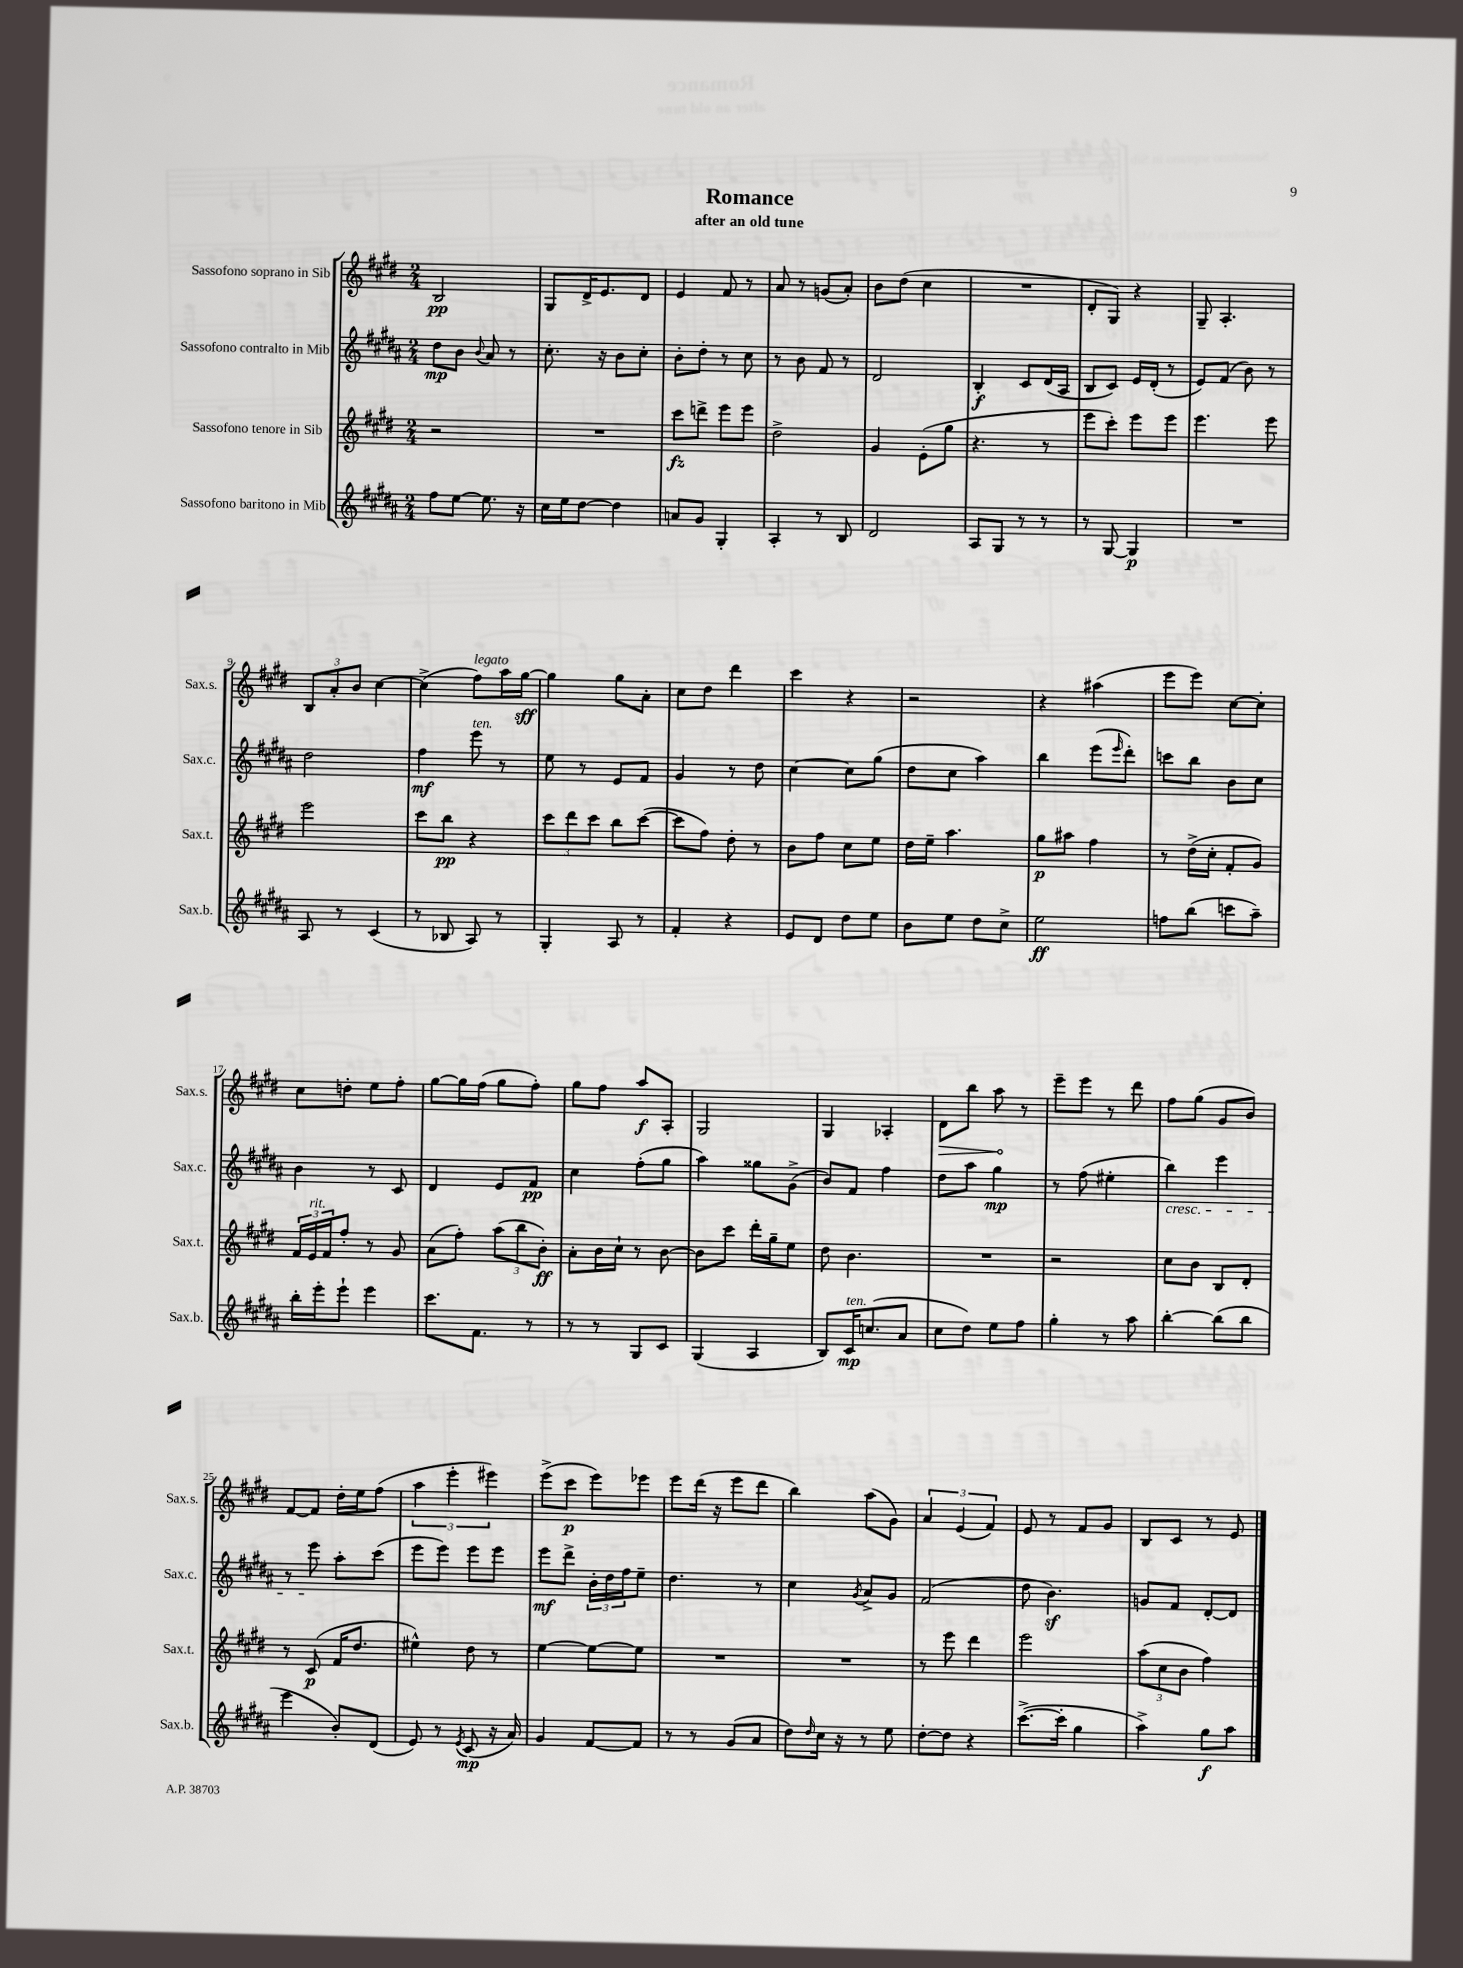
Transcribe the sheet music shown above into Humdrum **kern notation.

**kern	**dynam	**kern	**dynam	**kern	**dynam	**kern	**dynam
*part4	*part4	*part3	*part3	*part2	*part2	*part1	*part1
*staff4	*staff4	*staff3	*staff3	*staff2	*staff2	*staff1	*staff1
*I"Sassofono baritono in Mib	*	*I"Sassofono tenore in Sib	*	*I"Sassofono contralto in Mib	*	*I"Sassofono soprano in Sib	*
*I'Sax.b.	*	*I'Sax.t.	*	*I'Sax.c.	*	*I'Sax.s.	*
*clefG2	*	*clefG2	*	*clefG2	*	*clefG2	*
*k[f#c#g#d#a#]	*	*k[f#c#g#d#]	*	*k[f#c#g#d#a#]	*	*k[f#c#g#d#]	*
*M2/4	*	*M2/4	*	*M2/4	*	*M2/4	*
=1	=1	=1	=1	=1	=1	=1	=1
8ff#\L	.	2r	.	8dd#\L	mp	2B/	pp
[8ee\J	.	.	.	8b\J	.	.	.
.	.	.	.	8qqb/	.	.	.
8.ee\]	.	.	.	8a#/	.	.	.
.	.	.	.	8r	.	.	.
16r	.	.	.	.	.	.	.
=2	=2	=2	=2	=2	=2	=2	=2
16cc#\LL	.	2r	.	8.cc#'\	.	8G#/L	.
16ee\J	.	.	.	.	.	.	.
[8dd#\J	.	.	.	.	.	16d#^/K	.
.	.	.	.	16r	.	8.e/	.
4dd#\]	.	.	.	8b\L	.	.	.
.	.	.	.	8cc#'\J	.	8d#/J	.
=3	=3	=3	=3	=3	=3	=3	=3
8an/L	.	8ccc#\L	fz	8b'\L	.	4e/	.
8g#/J	.	8dddn^\J	.	8dd#'\J	.	.	.
4G#'/	.	8eee\L	.	8r	.	8f#/	.
.	.	8eee\J	.	8cc#\	.	8r	.
=4	=4	=4	=4	=4	=4	=4	=4
4A#'/	.	2dd#^\	.	8r	.	8a/	.
.	.	.	.	8b\	.	8r	.
8r	.	.	.	8f#/	.	(8gn/L	.
8B/	.	.	.	8r	.	8a'/J)	.
=5	=5	=5	=5	=5	=5	=5	=5
2d#/	.	4g#/	.	2d#/	.	8b\L	.
.	.	.	.	.	.	(8dd#\J	.
.	.	(8e'\L	.	.	.	4cc#\	.
.	.	8gg#\J	.	.	.	.	.
=6	=6	=6	=6	=6	=6	=6	=6
8A#/L	.	4.r	.	4B'/	f	2r	.
8G#/J	.	.	.	.	.	.	.
8r	.	.	.	8c#/L	.	.	.
8r	.	8r	.	(16d#/L	.	.	.
.	.	.	.	16A#/JJ	.	.	.
=7	=7	=7	=7	=7	=7	=7	=7
8r	.	8eee\L	.	8B/L	.	8d#'/L	.
[8G#/	.	8ccc#'\J)	.	8c#/J)	.	8G#/J)	.
4G#/]	p	8eee\L	.	16e/LL	.	4r	.
.	.	.	.	(16d#'/JJ	.	.	.
.	.	8eee\J	.	8r	.	.	.
=8	=8	=8	=8	=8	=8	=8	=8
2r	.	4.eee\	.	8e/L)	.	8G#~/	.
.	.	.	.	(8f#/J	.	4.A'/	.
.	.	.	.	8b\)	.	.	.
.	.	8eee\	.	8r	.	.	.
!!LO:LB:g=z
=9	=9	=9	=9	=9	=9	=9	=9
8A#/	.	2eee\	.	2dd#\	.	12B/L	.
.	.	.	.	.	.	12a'/	.
8r	.	.	.	.	.	.	.
.	.	.	.	.	.	12b/J	.
(4c#/	.	.	.	.	.	[4cc#\	.
=10	=10	=10	=10	=10	=10	=10	=10
8r	.	8ccc#\L	.	4ff#\	mf	(4cc#^\]	.
8B-X/	.	8bb\J	pp	.	.	.	.
!	!	!	!	!	!	!LO:TX:a:i:t=legato	!
!	!	!	!	!LO:TX:a:i:t=ten.	!	!	!
8A#/)	.	4r	.	8eee\	.	8ff#\L)	.
8r	.	.	.	8r	.	16aa\L	.
.	.	.	.	.	.	[16gg#\JJ	sff
=11	=11	=11	=11	=11	=11	=11	=11
4G#'/	.	12ccc#\L	.	8ee\	.	4gg#\]	.
.	.	12ddd#\	.	.	.	.	.
.	.	.	.	8r	.	.	.
.	.	12ccc#\J	.	.	.	.	.
8A#/	.	8bb\L	.	8e/L	.	8gg#\L	.
8r	.	([8ccc#\J	.	8f#/J	.	8a'\J	.
=12	=12	=12	=12	=12	=12	=12	=12
4f#'/	.	8ccc#\L]	.	4g#/	.	8cc#\L	.
.	.	8ff#\J)	.	.	.	8dd#\J	.
4r	.	8dd#'\	.	8r	.	4ddd#\	.
.	.	8r	.	8dd#\	.	.	.
=13	=13	=13	=13	=13	=13	=13	=13
8e/L	.	8b\L	.	[4cc#\	.	4ccc#\	.
8d#/J	.	8ff#\J	.	.	.	.	.
8dd#\L	.	8cc#\L	.	8cc#\L]	.	4r	.
8ee\J	.	8ee\J	.	(8gg#\J	.	.	.
=14	=14	=14	=14	=14	=14	=14	=14
8b\L	.	16dd#\LL	.	8dd#\L	.	2r	.
.	.	16ee~\JJ	.	.	.	.	.
8ee\J	.	4.aa\	.	8cc#\J	.	.	.
8dd#\L	.	.	.	4aa#\)	.	.	.
8cc#^\J	.	.	.	.	.	.	.
=15	=15	=15	=15	=15	=15	=15	=15
2ee\	ff	8gg#\L	p	4bb\	.	4r	.
.	.	8aa#X\J	.	.	.	.	.
.	.	4ff#\	.	(8eee\L	.	(4aa#X\	.
.	.	.	.	16qqeee/	.	.	.
.	.	.	.	8ddd#'\J)	.	.	.
=16	=16	=16	=16	=16	=16	=16	=16
8ffn\L	.	8r	.	8cccn\L	.	8eee\L	.
(8bb\J	.	(16dd#^\LL	.	8bb\J	.	8eee\J)	.
.	.	16cc#'\JJ	.	.	.	.	.
8cccn\L	.	8f#'/L	.	8b\L	.	[8cc#\L	.
8aa#~\J)	.	8g#/J)	.	8cc#\J	.	8cc#'\J]	.
!!LO:LB:g=z
=17	=17	=17	=17	=17	=17	=17	=17
16bb'\LL	.	24f#/LL	.	4b\	.	8cc#\L	.
!	!	!LO:TX:a:i:t=rit.	!	!	!	!	!
.	.	24e/	.	.	.	.	.
16eee'\J	.	.	.	.	.	.	.
.	.	24f#/J	.	.	.	.	.
8eee`\J	.	8ff#'/J	.	.	.	8ddn'\J	.
4eee\	.	8r	.	8r	.	8ee\L	.
.	.	8g#/	.	8c#/	.	8ff#'\J	.
=18	=18	=18	=18	=18	=18	=18	=18
8.ccc#\L	.	(8a\L	.	4d#/	.	[8gg#\L	.
.	.	8ff#'\J)	.	.	.	16gg#\L]	.
8.f#\J	.	.	.	.	.	(16ff#\JJ	.
.	.	(12aa\L	.	8e/L	.	8gg#\L	.
.	.	12bb\	.	.	.	.	.
8r	.	.	.	8f#/J	pp	8ff#'\J)	.
.	.	12b'\J)	ff	.	.	.	.
=19	=19	=19	=19	=19	=19	=19	=19
8r	.	8a'\L	.	4cc#\	.	8gg#\L	.
8r	.	16b\L	.	.	.	8ff#\J	.
.	.	16cc#`\JJ	.	.	.	.	.
8G#/L	.	8r	.	(8ff#'\L	.	8aa/L	f
8c#/J	.	[8b\	.	8gg#\J	.	8A'/J	.
=20	=20	=20	=20	=20	=20	=20	=20
(4G#/	.	8b\L]	.	4aa#\)	.	2G#/	.
.	.	8ccc#\J	.	.	.	.	.
4A#/	.	16ddd#'\LL	.	8gg##X\L	.	.	.
.	.	16gg#~\J	.	.	.	.	.
.	.	8ee\J	.	(8g#^\J	.	.	.
=21	=21	=21	=21	=21	=21	=21	=21
8B/L)	.	8dd#\	.	8b/L)	.	4G#/	.
!LO:TX:a:i:t=ten.	!	!	!	!	!	!	!
16c#/K	mp	4.b\	.	8f#/J	.	.	.
(8.ccn/	.	.	.	.	.	.	.
.	.	.	.	4ff#\	.	4A-X'/	.
8a#/J	.	.	.	.	.	.	.
=22	=22	=22	=22	=22	=22	=22	=22
!	!	!	!	!	!	!	!LO:HP:b
8cc#\L	.	2r	.	8dd#\L	.	8d#\L	>
8dd#\J)	.	.	.	8aa#\J	.	8bb\J	.
8ee\L	.	.	.	4gg#\	mp	8aa\	.
8ff#\J	.	.	.	.	.	8r	]
=23	=23	=23	=23	=23	=23	=23	=23
4gg#'\	.	2r	.	8r	.	8eee~\L	.
.	.	.	.	(8ff#\	.	8eee\J	.
8r	.	.	.	4ee#X'\	.	8r	.
8aa#\	.	.	.	.	.	8ddd#\	.
=24	=24	=24	=24	=24	=24	=24	=24
!	!	!	!	!LO:TX:b:i:t=cresc.	!	!	!
[4bb'\	.	8cc#\L	.	4bb\)	.	8ff#\L	.
.	.	8b\J	.	.	.	(8gg#\J	.
(8bb\L]	.	8B/L	.	4eee\	.	8g#/L	.
8bb\J	.	8d#'/J	.	.	.	8b/J)	.
!!LO:LB:g=z
=25	=25	=25	=25	=25	=25	=25	=25
4eee\	.	8r	.	8r	.	[8f#/L	.
.	.	(8c#/	p	8eee\	.	8f#/J]	.
8b'/L)	.	16f#/KL	.	8aa#'\L	.	16dd#'\LL	.
.	.	8.dd#/J	.	.	.	16ee\J	.
(8d#/J	.	.	.	(8ccc#\J	.	(8ff#\J	.
=26	=26	=26	=26	=26	=26	=26	=26
8e/)	.	4ee#X^^\)	.	8eee\L	.	6aa\	.
8r	.	.	.	8eee\J)	.	.	.
.	.	.	.	.	.	6eee'\	.
8qe/	.	.	.	.	.	.	.
(8c#/	mp	8dd#\	.	8eee\L	.	.	.
.	.	.	.	.	.	6eee#X\)	.
16r	.	8r	.	8eee\J	.	.	.
16a#/)	.	.	.	.	.	.	.
=27	=27	=27	=27	=27	=27	=27	=27
4g#/	.	[4ee\	.	8eee\L	mf	(8eee^\L	.
.	.	.	.	8ddd#^\J	.	8ccc#\J	p
[8f#/L	.	8ee\L_	.	24b'\LL	.	8eee\L)	.
.	.	.	.	24dd#\	.	.	.
.	.	.	.	24ff#\J	.	.	.
8f#/J]	.	8ee\J]	.	8ee~\J	.	8eee-X\J	.
=28	=28	=28	=28	=28	=28	=28	=28
8r	.	2r	.	4.dd#\	.	8eee\L	.
8r	.	.	.	.	.	(16ddd#\Jk	.
.	.	.	.	.	.	16r	.
(8g#/L	.	.	.	.	.	8eee\L	.
8a#/J	.	.	.	8r	.	8ddd#\J	.
=29	=29	=29	=29	=29	=29	=29	=29
8dd#\L)	.	2r	.	4cc#\	.	4bb\)	.
16qqdd#/	.	.	.	.	.	.	.
16cc#\Jk	.	.	.	.	.	.	.
16r	.	.	.	.	.	.	.
.	.	.	.	8qg#/	.	.	.
8r	.	.	.	8a#^/L	.	(8aa\L	.
8ee\	.	.	.	8g#/J	.	8g#\J)	.
=30	=30	=30	=30	=30	=30	=30	=30
[8dd#'\L	.	8r	.	(2f#/	.	6a/	.
8dd#\J]	.	8eee\	.	.	.	.	.
.	.	.	.	.	.	(6e/	.
4r	.	4ddd#\	.	.	.	.	.
.	.	.	.	.	.	6f#/)	.
=31	=31	=31	=31	=31	=31	=31	=31
([8.ccc#^\L	.	2eee\	.	8dd#\	.	8e/	.
.	.	.	.	4.bz\)	.	8r	.
16ccc#'\Jk]	.	.	.	.	.	.	.
4gg#\	.	.	.	.	.	8f#/L	.
.	.	.	.	.	.	8g#/J	.
=32	=32	=32	=32	=32	=32	=32	=32
4aa#^\)	.	(12aa\L	.	8gn/L	.	8B/L	.
.	.	12cc#\	.	.	.	.	.
.	.	.	.	8f#/J	.	8c#/J	.
.	.	12b\J	.	.	.	.	.
8gg#\L	f	4ff#\)	.	[8d#'/L	.	8r	.
8aa#\J	.	.	.	8d#/J]	.	8e/	.
==	==	==	==	==	==	==	==
*-	*-	*-	*-	*-	*-	*-	*-
